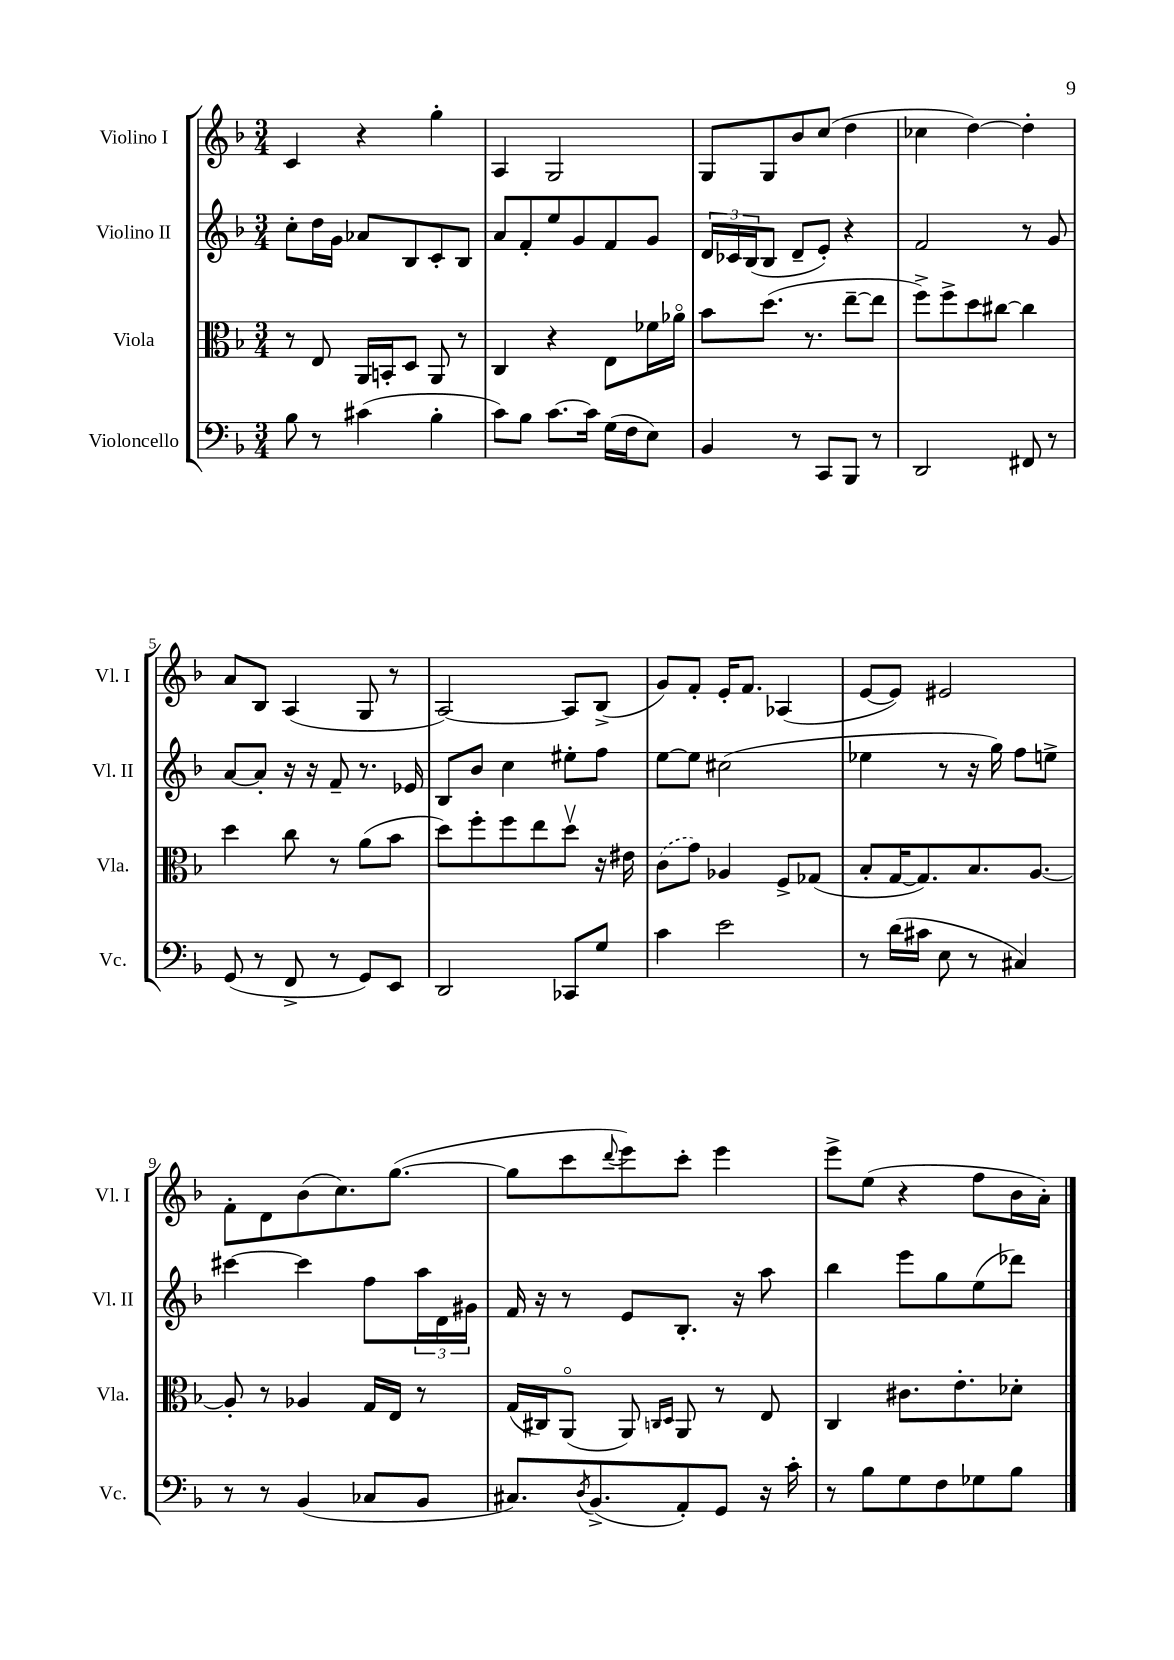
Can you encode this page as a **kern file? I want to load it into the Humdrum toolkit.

**kern	**kern	**kern	**kern
*part4	*part3	*part2	*part1
*staff4	*staff3	*staff2	*staff1
*I"Violoncello	*I"Viola	*I"Violino II	*I"Violino I
*I'Vc.	*I'Vla.	*I'Vl. II	*I'Vl. I
*clefF4	*clefC3	*clefG2	*clefG2
*k[b-]	*k[b-]	*k[b-]	*k[b-]
*M3/4	*M3/4	*M3/4	*M3/4
=1	=1	=1	=1
8B-\	8r	8cc'\L	4c/
8r	8E/	16dd\L	.
.	.	16g\JJ	.
(4c#X\	16AA/LL	8a-X/L	4r
.	16BBn'/J	.	.
.	8D/J	8B-/	.
4B-'\	8AA/	8c'/	4gg'\
.	8r	8B-/J	.
=2	=2	=2	=2
8c\L)	4C/	8a/L	4A/
8B-\J	.	8f'/	.
[8.c\L	4r	8ee/	2G/
.	.	8g/	.
16c\Jk]	.	.	.
(16G\LL	8E\L	8f/	.
16F\J	.	.	.
8E\J)	16f-X\L	8g/J	.
.	16a-X\JJ	.	.
=3	=3	=3	=3
4BB-/	8b-\L	24d/LL	8G/L
.	.	24c-X/	.
.	.	(24B-/J	.
.	(8.dd\J	8B-/J	8G/
8r	.	8d~/L	8b-/
.	8.r	.	.
8CC/L	.	8e'/J)	(8cc/J
8BBB-/J	[8ee~\L	4r	4dd\
8r	8ee\J]	.	.
=4	=4	=4	=4
2DD/	8ff^\L)	2f/	4cc-X\
.	8ff^\	.	.
.	8dd\	.	[4dd\)
.	[8cc#X\J	.	.
8FF#X/	4cc#\]	8r	4dd'\]
8r	.	8g/	.
!!LO:LB:g=z
=5	=5	=5	=5
(8GG/	4dd\	[8a/L	8a/L
8r	.	8a'/J]	8B-/J
8FF^/	8cc\	16r	(4A/
.	.	16r	.
8r	8r	8f~/	.
8GG/L)	(8a\L	8.r	8G/
8EE/J	8b-\J	.	8r
.	.	16e-X/	.
=6	=6	=6	=6
2DD/	8dd\L)	8B-/L	[2A/)
.	8ff'\	8b-/J	.
.	8ff\	4cc\	.
.	8ee\	.	.
8CC-X/L	8ddv\J	8ee#X'\L	8A/L]
8G/J	16r	8ff\J	(8B-^/J
.	16e#X\	.	.
=7	=7	=7	=7
4c\	(8c\L	[8ee\L	8g/L)
.	8g\J)	8ee\J]	8f'/J
2e\	4A-X/	(2cc#X\	16e'/KL
.	.	.	8.f/J
.	8F^/L	.	(4A-X/
.	(8G-X/J	.	.
=8	=8	=8	=8
8r	8B-'/L	4ee-X\	[8e/L
(16d\LL	[16G/K	.	8e/J])
16c#X\JJ	8.G/])	.	.
8E\	.	8r	2e#X/
8r	8.B-/	16r	.
.	.	16gg\)	.
4C#X/)	.	8ff\L	.
.	[8.A/J	.	.
.	.	8een^\J	.
!!LO:LB:g=z
=9	=9	=9	=9
8r	8A'/]	[4ccc#X\	8f'\L
8r	8r	.	8d\
(4BB-/	4A-X/	4ccc#\]	(8b-\
.	.	.	8.cc\)
8C-X/L	16G/LL	8ff\L	.
.	16E/JJ	.	([8.gg\J
8BB-/J	8r	24aa\L	.
.	.	24d\	.
.	.	24g#X\JJ	.
=10	=10	=10	=10
8.C#X/L)	(16G/LL	16f/	8gg\L]
.	16C#X/J)	16r	.
.	(8AA/J	8r	8ccc\
8qD/	.	.	.
(8.BB-^/	.	.	.
.	.	.	8qqddd/
.	8AA/)	8e/L	8eee\)
.	16qqCn/LL	.	.
.	16qqD/JJ	.	.
8AA'/)	8AA/	8.B-'/J	8ccc'\J
8GG/J	8r	.	4eee\
.	.	16r	.
16r	8E/	8aa\	.
16c'\	.	.	.
=11	=11	=11	=11
8r	4C/	4bb-\	8eee^\L
8B-\L	.	.	(8ee\J
8G\	8.c#X\L	8eee\L	4r
8F\	.	8gg\	.
.	8.e'\	.	.
8G-X\	.	(8ee\	8ff\L
8B-\J	8d-X'\J	8ddd-X\J)	16b-\L
.	.	.	16a'\JJ)
==	==	==	==
*-	*-	*-	*-
